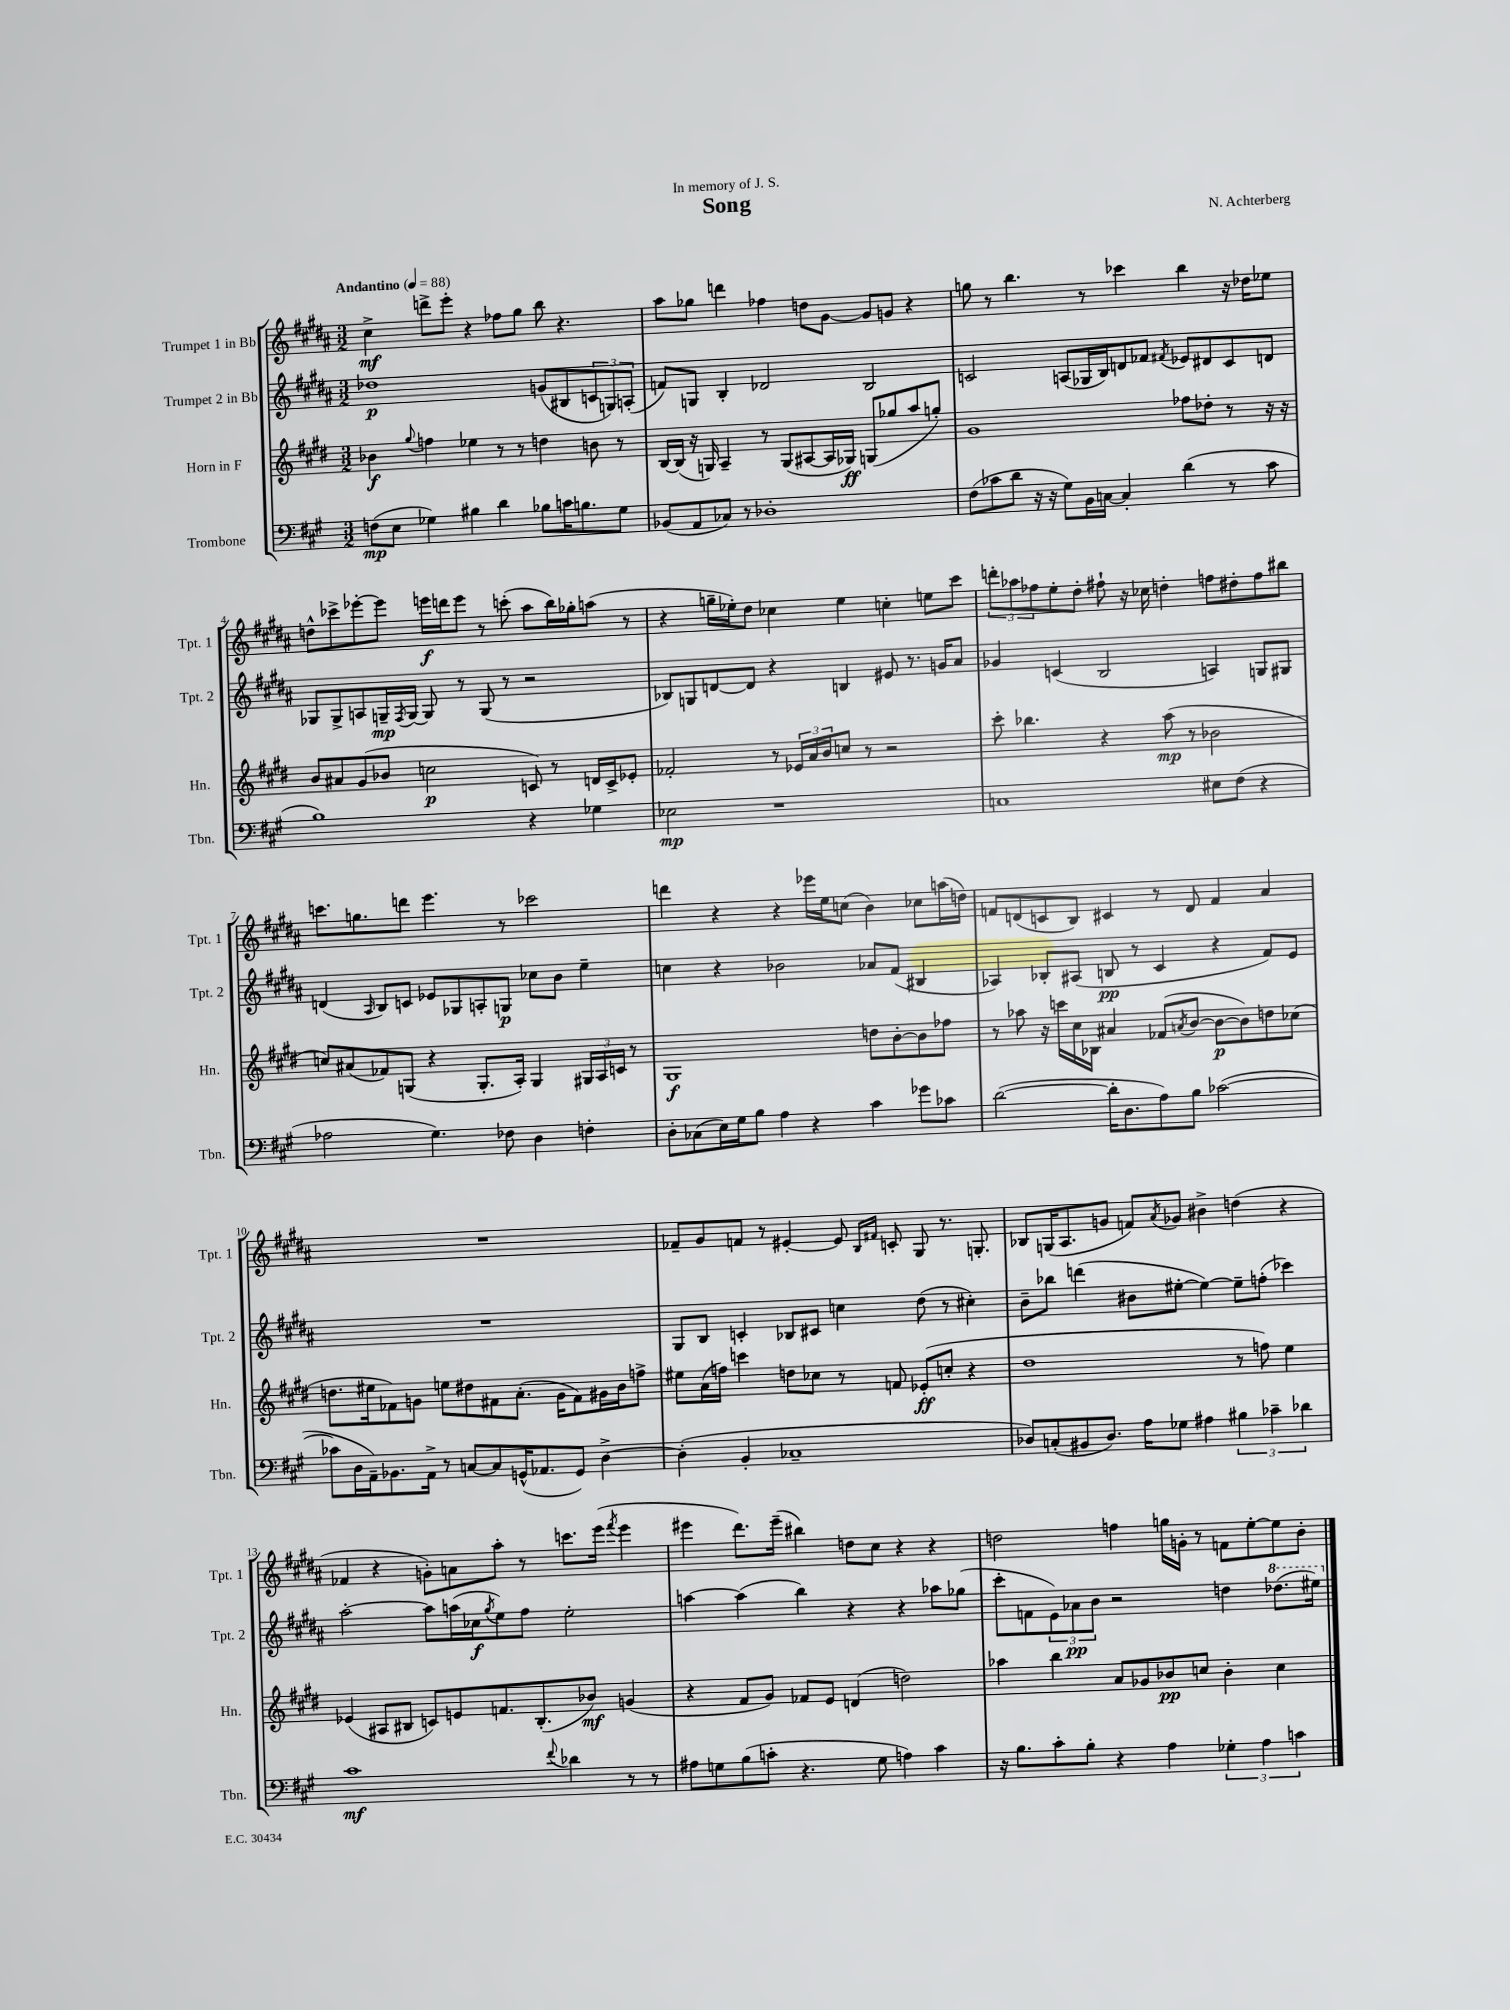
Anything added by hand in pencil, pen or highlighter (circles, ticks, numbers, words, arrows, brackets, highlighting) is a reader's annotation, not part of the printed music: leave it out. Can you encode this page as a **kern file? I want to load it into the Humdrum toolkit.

**kern	**kern	**kern	**kern
*staff4	*staff3	*staff2	*staff1
*clefF4	*clefG2	*clefG2	*clefG2
*k[f#c#g#]	*k[f#c#g#d#]	*k[f#c#g#d#a#]	*k[f#c#g#d#a#]
*M3/2	*M3/2	*M3/2	*M3/2
*MM88	*MM88	*MM88	*MM88
(8F	4b-	1dd-	4cc#^
8E	.	.	.
.	8qqgg#	.	.
4G-)	4ff	.	8ddd^
.	.	.	8eee'
4B#	4ee-	.	4r
4d	8r	.	8ff-
.	8r	.	8gg#
8B-	4dd	(8g	8bb
16c	.	8B#	4.r
8.B	.	.	.
.	8b	12c	.
.	.	12G)	.
8G-	8r	.	.
.	.	(12A'	.
=	=	=	=
(8BB-	[16B	8f)	8aa#
.	(16B]	.	.
8AA	16r	8G	8gg-
.	16G)	.	.
8C-)	4A~	4B'	4ddd
8r	.	.	.
1D-'	8r	2d-	4ff-
.	(8G	.	.
.	[8A#	.	8dd
.	16A#]	.	[8g#
.	16G-)	.	.
.	(8G	2B	8g#]
.	8gg-	.	8g
.	8aa	.	4r
.	8gg')	.	.
=	=	=	=
(8F#	1g#	2c	8gg
8c-	.	.	8r
8d	.	.	4.bb
16r	.	.	.
16r	.	.	.
8G#)	.	(8A	.
16BB	.	16G-	8r
[16C	.	16B)	.
4C']	.	8d	4ccc-
.	.	8f-	.
.	.	8qf#	.
(4d	8ff-	8e-	4bb
.	8dd-'	8d#	.
8r	8r	8c	16r
.	.	.	16dd-
8c-	16r	8d	8ee-
.	16r	.	.
=	=	=	=
1B)	8b	8G-	8dd^^
.	8a#	8G-^	8ccc-^
.	(8g#	8A	[8eee-'
.	8b-	16G~	8eee-]
.	.	8qF#	.
.	.	[16G	.
.	2cc	8G]	16eee
.	.	.	16ddd
.	.	8r	8eee
.	.	(8G	8r
.	.	8r	(8ccc'
4r	8c)	2r	8aa#
.	8r	.	16bb)
.	.	.	16gg-'
4G-	16d	.	(8aa
.	16c^	.	.
.	8e-'	.	8r
=	=	=	=
2E-	2f-'	8B-)	4r
.	.	8G	.
.	.	[8d	16gg~
.	.	.	16ee-')
.	.	8d]	8dd#
1r	8r	4r	4cc-
.	24e-	.	.
.	24a	.	.
.	24b	.	.
.	8cc	4B	4ee-
.	8r	.	.
.	2r	8e#	4cc'
.	.	8.r	.
.	.	.	8ee
.	.	16g	.
.	.	8a#	8ccc#
=	=	=	=
1C	8ccc#'	4g-	12ddd'
.	.	.	12aa-
.	4.bb-	.	.
.	.	.	12ff-
.	.	(4c	8ee'
.	.	.	8dd#'
.	4r	2B	8ff#`
.	.	.	16r
.	.	.	16cc-
.	(8aa	.	4dd'
.	8r	.	.
8E#	2b-	4A)	8ff
(8F#	.	.	8dd#'
4r	.	8G	8ff
.	.	8G#	8bb#
=	=	=	=
2A-	8cc)	(4d	8.ccc
.	(8a#	.	.
.	.	.	8.gg
.	.	16qqA#	.
.	8f-)	8B)	.
.	(8G	8c	8ddd
4.G#)	4r	8e-	4.eee
.	.	8G-	.
.	8.G'	8A'	.
8F-	.	8G	8r
.	16A')	.	.
4D	4G	8cc-	2ccc-
.	.	8b	.
4F'	24G#	4ee~	.
.	24A	.	.
.	24c	.	.
.	8r	.	.
=	=	=	=
8D'	1G#	4cc	4ddd
(8C-	.	.	.
16E)	.	4r	4r
16G#	.	.	.
8B	.	.	.
4A	.	2b-	4r
4r	.	.	16eee-
.	.	.	16ee
.	.	.	(8cc
4c#	8dd	8a-	4b)
.	[8b'	(8f#	.
8g-	8b]	4B#	8cc-
8c-	8ff-	.	(16aa
.	.	.	16dd)
=	=	=	=
([2d	8r	4A-)	8f
.	8aa-	.	(8d
.	16r	8B-'	8c
.	16ccc	.	.
.	16cc#	(8A#	8B)
.	16B-	.	.
16d']	4a#	8B	4c#
8.D	.	.	.
.	.	8r	.
8A)	(8f-	4c#	8r
.	8qa	.	.
8B	[8b	.	8d
([2c-	8b_	4r	4f
.	8b])	.	.
.	8dd	8f#)	4a#
.	(8cc-	8e	.
=	=	=	=
8c-]	8.dd	1.r	1.r
16D	.	.	.
16AA~)	16ee#	.	.
8.BB-	8f-)	.	.
.	8g	.	.
16AA^	.	.	.
8r	8ee	.	.
[8C	8dd#	.	.
8C]	8f#	.	.
(16GG^^	(8.a'	.	.
8.AA-	.	.	.
.	16g	.	.
8GG)	8f#)	.	.
[4D^	16g#	.	.
.	16b	.	.
.	8ff^	.	.
=	=	=	=
(4D']	8ee#	8G#	8f-~
.	(16a	8B	8g#
.	16ff)	.	.
4BB'	4ccc	4c'	8f
.	.	.	8r
1C-~	8dd	8B-	[4e#'
.	8cc-	8c#	.
.	8r	4cc	8e#]
.	.	.	16qqB
.	.	.	16qqf#
.	8f	.	8c'
.	(8e-'	(8dd#	8G#
.	8cc'	8r	8.r
.	4r	4cc#')	.
.	.	.	8.G'
=	=	=	=
8D-)	1dd#	8b~	8B-
(8C'	.	8bb-	(16G
.	.	.	8.A#
8BB#	.	(4ddd	.
8.D-)	.	.	8g
.	.	8b#	8f)
16A	.	.	.
.	.	.	8qa#
8G-	.	[8ee#'	8g-
4A#	.	4ee#_)	4b#^
6B#	8r	8ee#~]	(4dd
.	8ff)	(8ff'	.
6c-~	.	.	.
.	4ee	4ccc-)	4r
6d-	.	.	.
=	=	=	=
1c#	(4e-	[2aa#'	4f-
.	8A#	.	4r
.	8B#	.	.
.	8c)	8aa#]	8g')
.	8e	(16aa	8a
.	.	16cc-	.
.	.	8qgg#	.
.	8.f	8ee)	8aa#'
.	.	8ff#	8r
.	(8.B#'	.	.
8qqf#	.	.	.
4d-	.	2ee'	8.ccc
.	8b-)	.	.
.	.	.	(16eee
.	.	.	8qfff#
8r	(4g	.	4eee
8r	.	.	.
=	=	=	=
8A#	4r	[4aa	4eee#
8G	.	.	.
(8B	8f#	(4aa]	8.ddd#)
8c'	8g#)	.	.
.	.	.	(16eee#~
4.r	8f-	4bb)	4bb#)
.	8e	.	.
.	(4d	4r	8dd
8G	.	.	8cc#
4A)	2dd)	4r	4r
4c	.	8aa-	4r
.	.	(8gg-	.
=	=	=	=
16r	4aa-	8ccc#'	2dd
8.B	.	.	.
.	.	8f	.
8c#'	4bb	12e)	.
.	.	12a-	.
8B'	.	.	.
.	.	12b	.
4r	8a	2r	4ff
.	8g-	.	.
4A	8b-	.	16gg
.	.	.	16g'
.	8cc	.	8r
6G-'	4b-'	4dd	8f
.	.	.	[8ee'
6A	.	.	.
.	4cc	(8.ddd-	8ee]
6c	.	.	.
.	.	.	8b'
.	.	16eee#)	.
==	==	==	==
*-	*-	*-	*-
